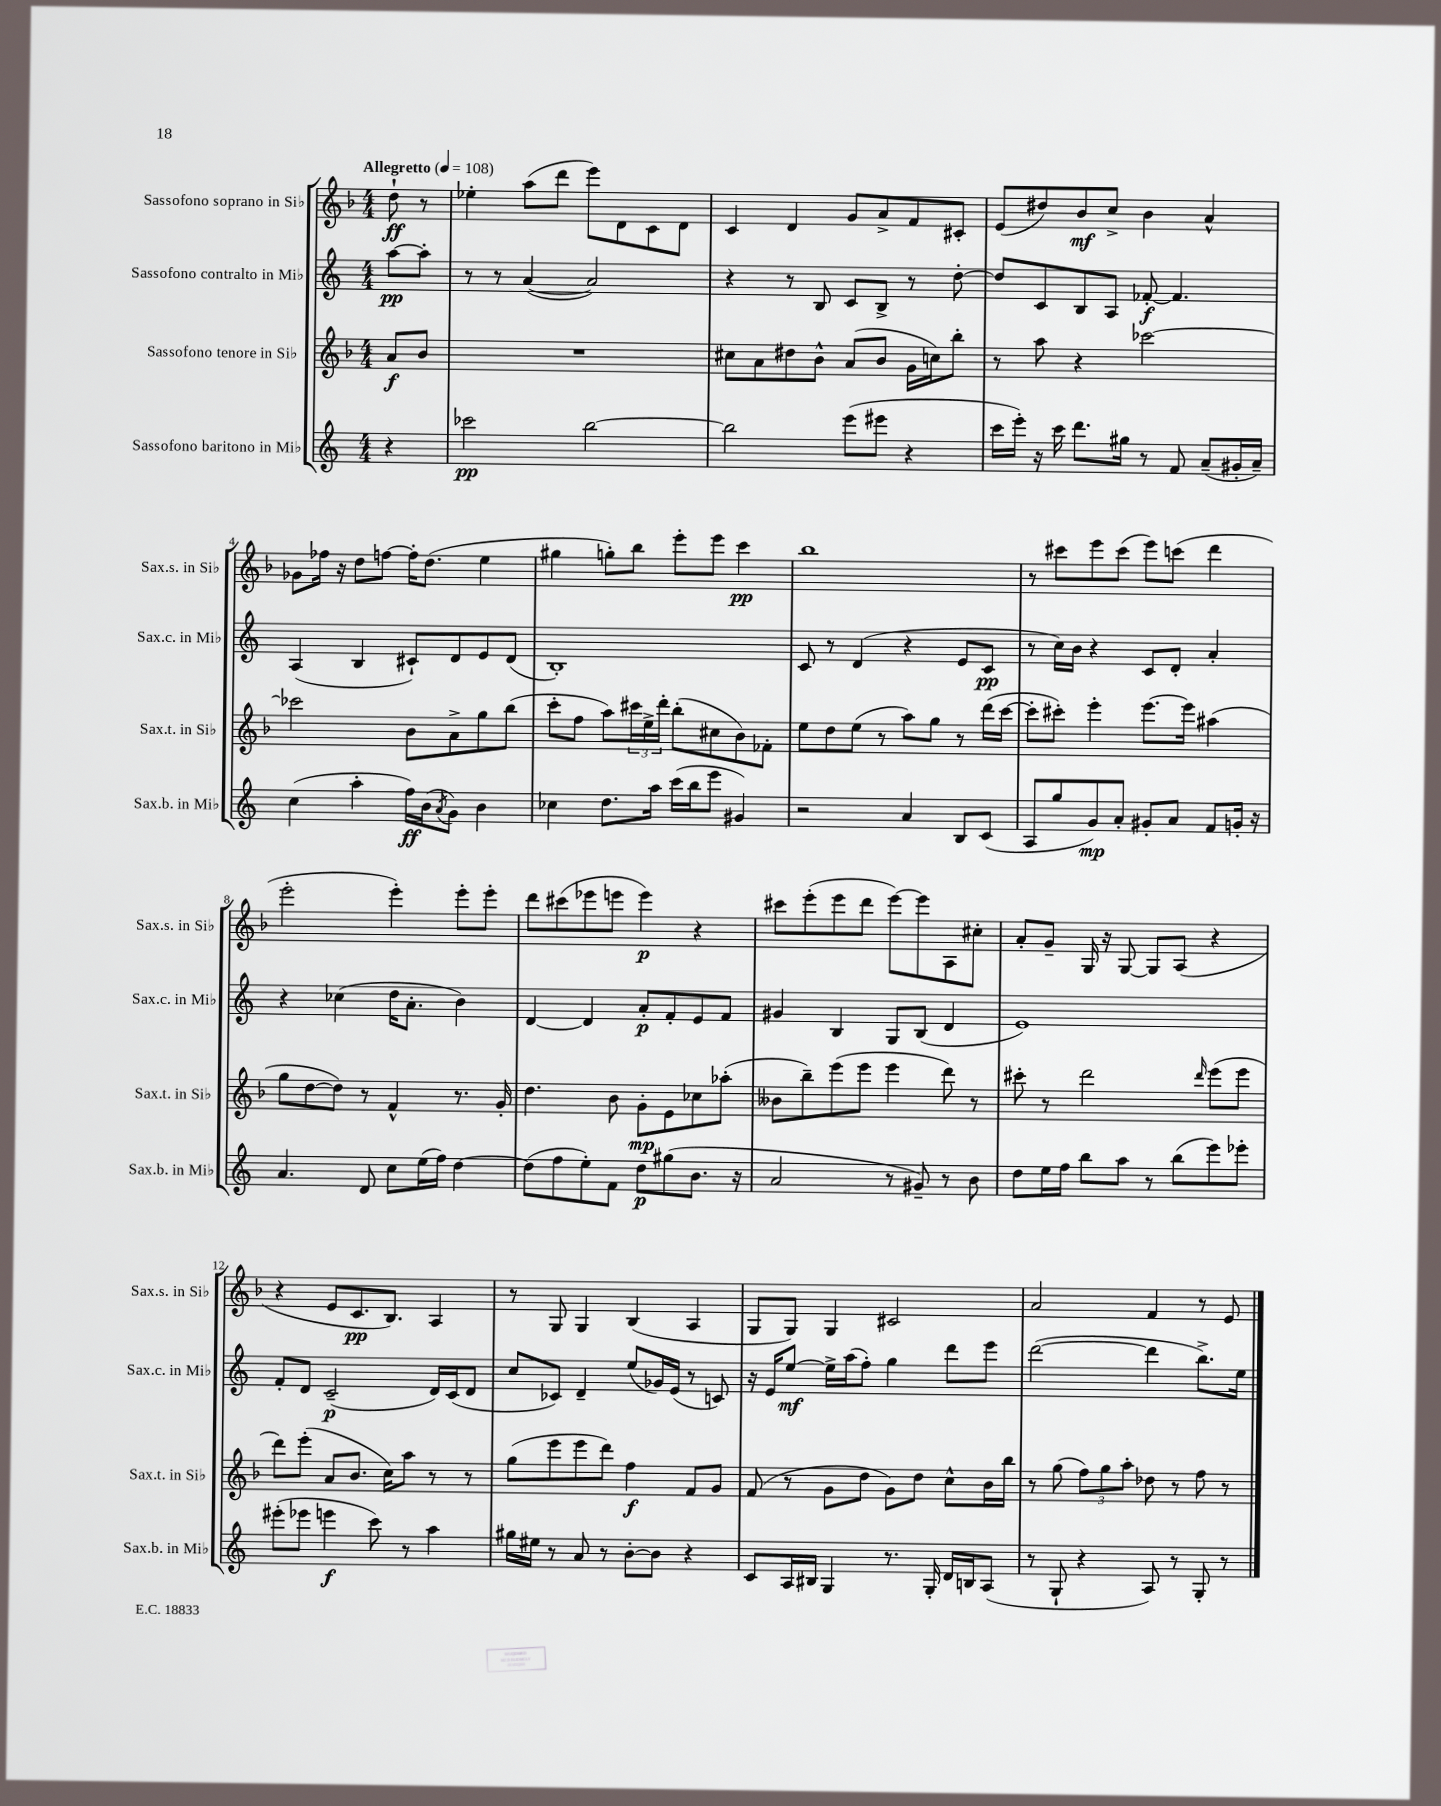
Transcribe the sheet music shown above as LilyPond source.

<<
\new StaffGroup <<
\new Staff = "s0" \with { instrumentName = "Sassofono soprano in Sib" shortInstrumentName = "Sax.s. in Sib" } {
    \clef treble \key f \major \numericTimeSignature \time 4/4 \partial 4 \tempo "Allegretto" 4 = 108
    d''8-!\ff r8 |
    ees''4-. a''8( d'''8 e'''8) d'8 c'8 d'8 |
    c'4 d'4 g'8 a'8-> f'8 cis'8-. |
    e'8( dis''8) bes'8\mf c''8-> bes'4 a'4-^ |
    ges'8 fes''16 r16 d''8 f''8~ f''16-. d''8.( e''4 |
    gis''4 g''8-.) bes''8 e'''8-. e'''8 c'''4\pp |
    bes''1 |
    r8 cis'''8 e'''8 cis'''8( e'''8) c'''8( d'''4 |
    e'''2-. e'''4-.) e'''8-. e'''8-. |
    d'''8 cis'''8( ees'''8 e'''8 e'''4\p) r4 |
    cis'''8 e'''8-.( e'''8 d'''8 e'''8~) e'''8 a8 cis''8-. |
    a'8-. g'8-- g16 r16 g8~ g8 a8( r4 |
    r4 e'8 c'8.\pp bes8.) a4 |
    r8 g8 g4 bes4( a4 |
    g8 g8) g4 cis'2 |
    a'2 f'4 r8 e'8 \bar "|." |
}
\new Staff = "s1" \with { instrumentName = "Sassofono contralto in Mib" shortInstrumentName = "Sax.c. in Mib" } {
    \clef treble \key c \major \numericTimeSignature \time 4/4 \partial 4
    a''8~\pp a''8-. |
    r8 r8 a'4~( a'2) |
    r4 r8 b8 c'8 b8-> r8 d''8~-. |
    d''8 c'8 b8 a8 fes'8~-.\f fes'4. |
    a4( b4 cis'8-!) d'8 e'8 d'8( |
    b1-.) |
    c'8 r8 d'4( r4 e'8 c'8\pp |
    r8 c''16) b'16 r4 c'8 d'8-. a'4-. |
    r4 ces''4( d''16 a'8.-. b'4) |
    d'4~ d'4 a'8-.\p f'8-. e'8 f'8 |
    gis'4 b4 g8 b8( d'4 |
    e'1) |
    f'8-. d'8 c'2--\p( d'16) c'16( d'8 |
    c''8 ces'8) d'4-- e''8( ges'16) e'16( r8 c'8) |
    r16 e'16 e''8~\mf e''16-> a''16( f''8-.) g''4 d'''8 e'''8 |
    d'''2~( d'''4 b''8.->) e''16 \bar "|." |
}
\new Staff = "s2" \with { instrumentName = "Sassofono tenore in Sib" shortInstrumentName = "Sax.t. in Sib" } {
    \clef treble \key f \major \numericTimeSignature \time 4/4 \partial 4
    a'8\f bes'8 |
    R1 |
    cis''8 a'8 dis''8 bes'8-^ a'8( bes'8 g'16 c''16) bes''8-. |
    r8 a''8 r4 ces'''2~ |
    ces'''2 bes'8 a'8-> g''8 bes''8( |
    c'''8-. f''8 a''8) \tuplet 3/2 { cis'''16 e''16-> d'''16-. } bes''8-.( cis''8 bes'8) fes'8-. |
    e''8 d''8 e''8( r8 a''8) g''8 r8 d'''16( c'''16~ |
    c'''8-. cis'''8-.) e'''4-. e'''8.~ e'''16 ais''4( |
    g''8 d''8~ d''8) r8 f'4-^ r8. g'16-. |
    d''4. bes'8 g'8-.\mp e'8 ces''8 aes''8-.( |
    beses'8 bes''8--) e'''8( e'''8 e'''4 d'''8) r8 |
    cis'''8-. r8 d'''2 \grace { d'''16 } e'''8( e'''8 |
    d'''8) e'''8-.( a'8 bes'8. c''16) a''8 r8 r8 |
    g''8( e'''8 e'''8 d'''8) f''4\f f'8 g'8 |
    f'8( r8 g'8 d''8 g'8) d''8 c''8-^ bes'16 bes''16 |
    r8 g''8( \tuplet 3/2 { f''8) g''8 a''8-. } des''8 r8 f''8 r8 \bar "|." |
}
\new Staff = "s3" \with { instrumentName = "Sassofono baritono in Mib" shortInstrumentName = "Sax.b. in Mib" } {
    \clef treble \key c \major \numericTimeSignature \time 4/4 \partial 4
    r4 |
    ces'''2\pp b''2~ |
    b''2 e'''8( eis'''8 r4 |
    c'''16 e'''16-.) r16 c'''16 d'''8. gis''16 r8 f'8 a'8--( gis'16-. a'16--) |
    c''4( a''4-. f''16\ff) b'16( \acciaccatura { a'8 } g'8) b'4 |
    ces''4 d''8. a''16 c'''16( b''16 e'''8 gis'4) |
    r2 a'4 b8 c'8( |
    a8 g''8 g'8\mp) a'8-. gis'8-. a'8 f'8 g'16-. r16 |
    a'4. d'8 c''8 e''16( f''16) d''4~ |
    d''8( f''8 e''8-.) f'8 d''8\p gis''8( b'8. r16 |
    a'2 r8 gis'8--) r8 b'8 |
    d''8 e''16 f''16 b''8 a''8 r8 b''8( e'''8) ees'''8-. |
    eis'''8-.( ees'''8 e'''4\f c'''8) r8 a''4 |
    gis''16 eis''16 r8 a'8 r8 b'8~-. b'8 r4 |
    c'8 a16 bis16 g4 r8. g16-. d'16 b16 a8( |
    r8 g8-! r4 a8) r8 g8-. r8 \bar "|." |
}
>>
>>
